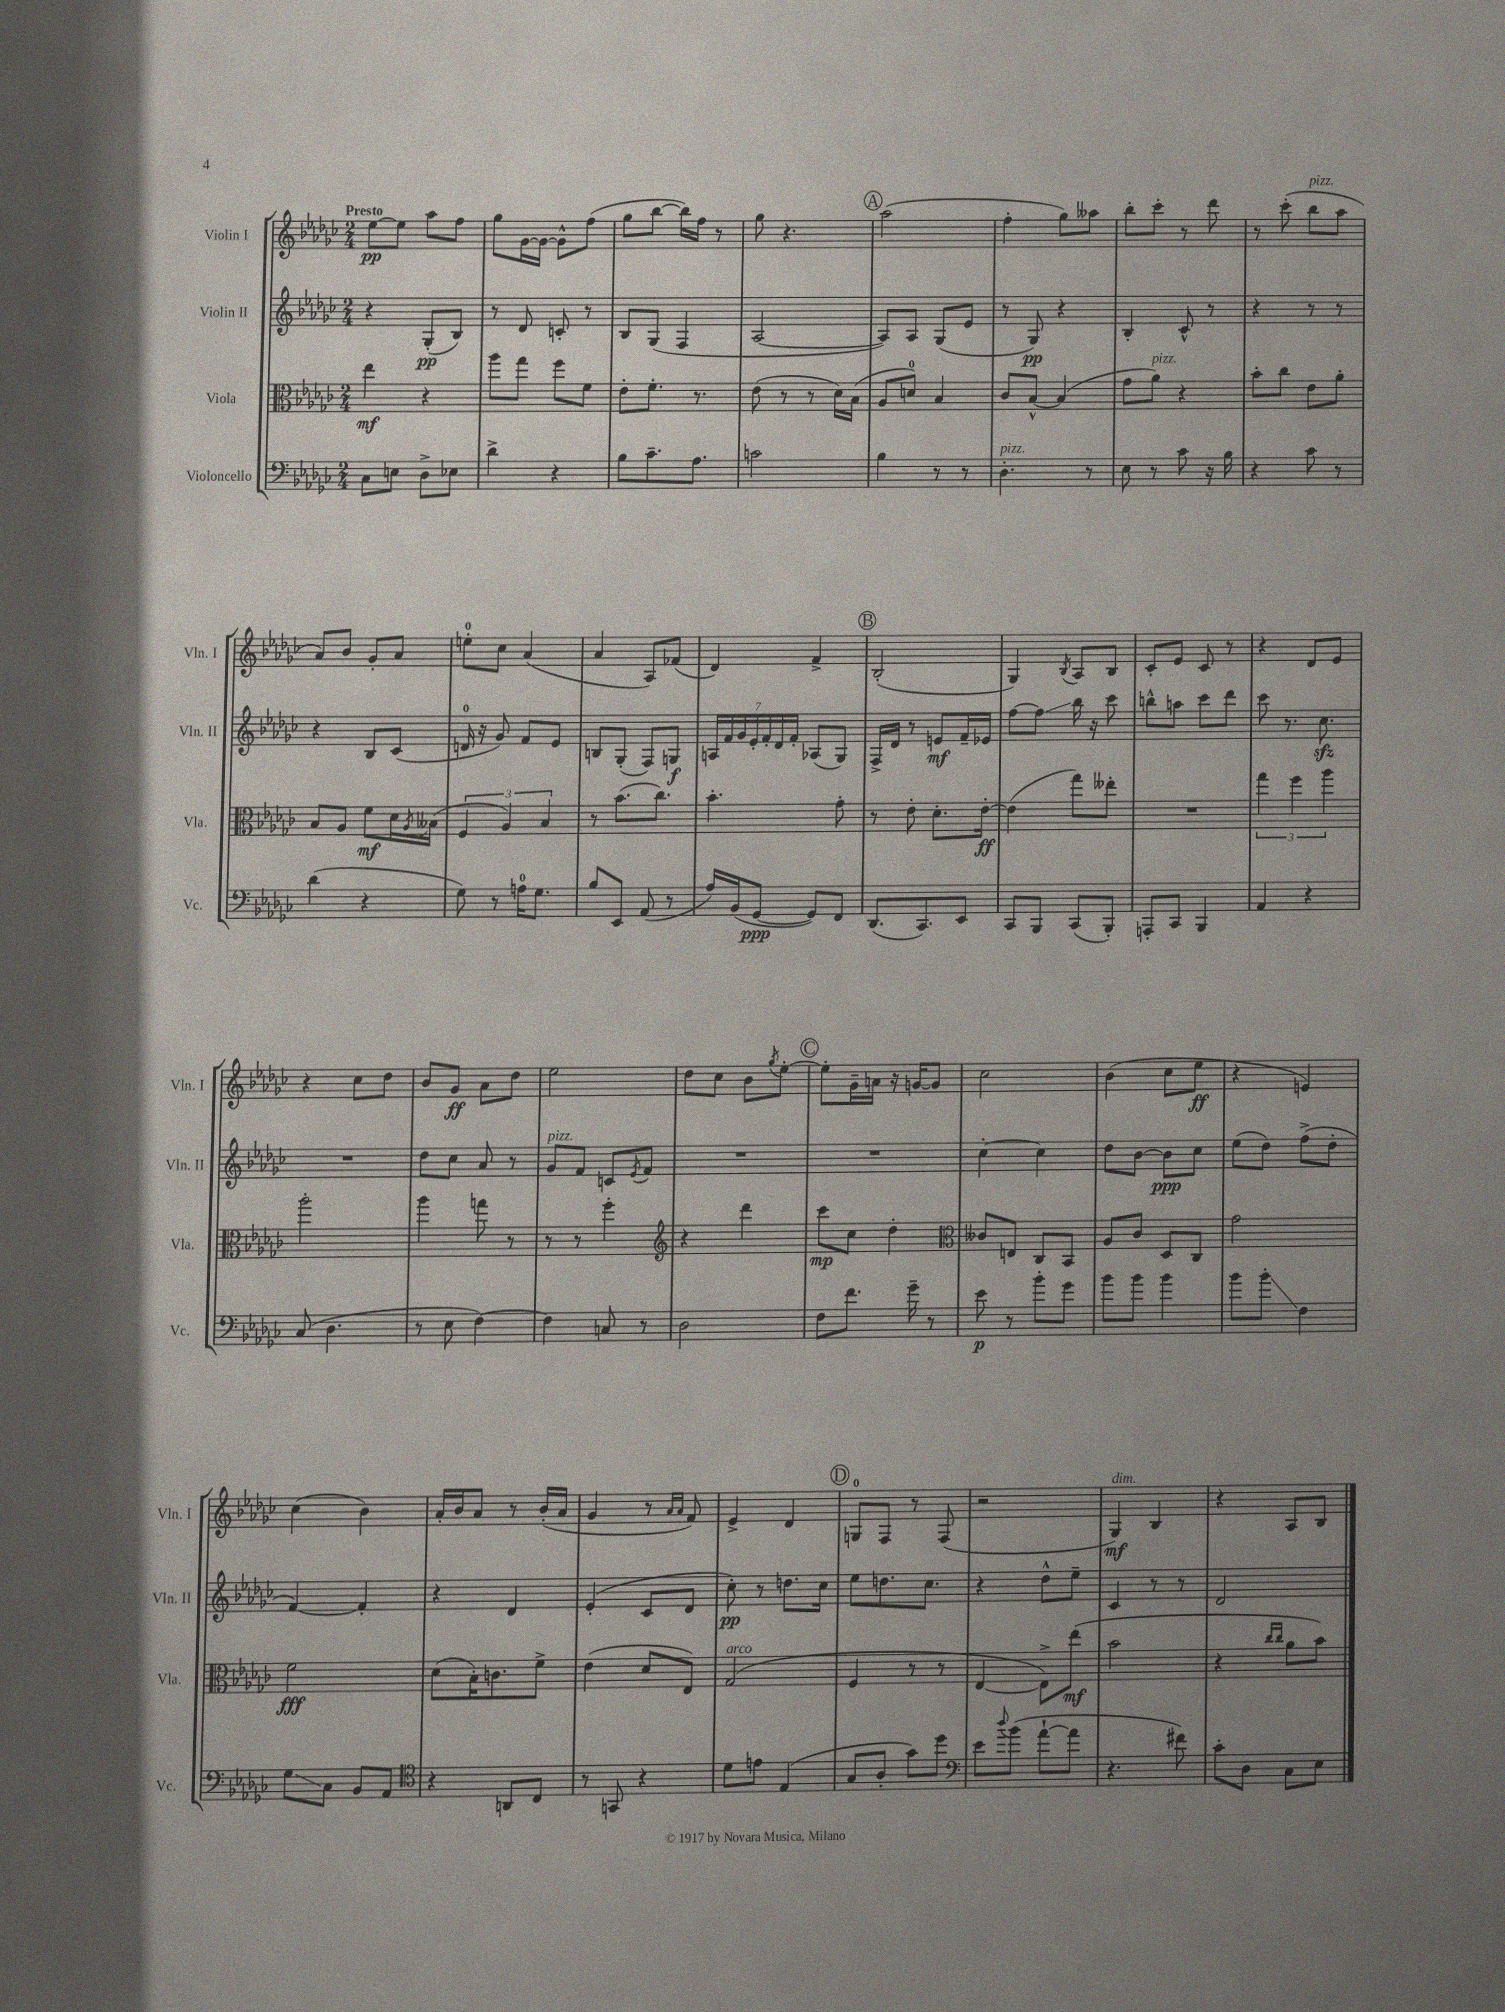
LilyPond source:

<<
\new StaffGroup <<
\new Staff = "s0" \with { instrumentName = "Violin I" shortInstrumentName = "Vln. I" } {
    \clef treble \key ges \major \numericTimeSignature \time 2/4 \tempo "Presto"
    ees''8~\pp ees''8 aes''8 f''8 |
    ges''8 ges'16~ ges'16~ ges'8-^ f''8( |
    ges''8 bes''8~ bes''16) f''16 r8 |
    ges''8 r4. |
    \mark \markup { \circle "A" } aes''2( |
    f''4-. ges''8) aeses''8 |
    bes''8-. ces'''8-. r8 des'''8 |
    r8 ces'''8-.( bes''8^\markup { \italic "pizz." } aes''8 |
    aes'8) bes'8 ges'8-. aes'8 |
    e''8-0-. ces''8 aes'4( |
    aes'4 aes8) fes'8( |
    des'4) f'4-> |
    \mark \markup { \circle "B" } bes2-.( |
    ges4) \acciaccatura { bes8 } aes8 bes8 |
    ces'8-. ees'8 ces'8 r8 |
    r4 des'8 ees'8 |
    r4 ces''8 des''8 |
    bes'8 ges'8\ff aes'8 des''8 |
    ees''2 |
    des''8 ces''8 bes'8 \acciaccatura { ges''8 } ees''8~-. |
    \mark \markup { \circle "C" } ees''8-. ges'16-- a'16 r16 g'16~ g'8 |
    ces''2 |
    bes'4( ces''8 ees''8\ff |
    r4 e'4) |
    ces''4( bes'4) |
    aes'16-. bes'16 aes'8 r8 bes'16-.( aes'16 |
    ges'4 r8 \grace { aes'16 aes'16 } f'8) |
    ees'4-> des'4 |
    \mark \markup { \circle "D" } g8-0 f8 r8 f8( |
    r2 |
    ges4\mf^\markup { \italic "dim." }) bes4 |
    r4 aes8 bes8 \bar "|." |
}
\new Staff = "s1" \with { instrumentName = "Violin II" shortInstrumentName = "Vln. II" } {
    \clef treble \key ges \major \numericTimeSignature \time 2/4
    r4 ges8-.\pp( bes8) |
    r8 des'8 c'8-. r8 |
    bes8 ges8( f4 |
    aes2~ |
    \mark \markup { \circle "A" } aes8) aes8 ges8( ees'8 |
    r8 ges8\pp) r4 |
    bes4-. ces'8-^ r8 |
    r4 r8 r8 |
    r4 bes8 ces'8( |
    d'16-0 r16 ges'8) f'8 ees'8 |
    b8 ges8-.( f8) g8\f |
    \tuplet 7/4 { a16 f'16 ges'16 ees'16-. f'16-. des'16 f'16-. } aes8( ges8) |
    \mark \markup { \circle "B" } f16-> des'16 r8 e'8\mf f'16-- ees'16 |
    f''8~ f''8\glissando bes''16 r16 ces'''8 |
    b''8-^ a''8 ces'''8 des'''8 |
    ces'''8 r8. ces''8.\sfz |
    R2 |
    des''8 ces''8 aes'8 r8 |
    ges'8^\markup { \italic "pizz." } f'8 c'8 \acciaccatura { ees'8 } f'8 |
    R2 |
    \mark \markup { \circle "C" } R2 |
    ces''4~-. ces''4 |
    des''8 bes'8~ bes'8\ppp ces''8 |
    ees''8( des''8) f''8->( des''8-. |
    f'4~) f'4-. |
    r4 des'4 |
    ees'4-.( ces'8 des'8 |
    ces''8-.\pp) r8 d''8. ces''16 |
    \mark \markup { \circle "D" } ees''8 d''8. ces''8. |
    r4 des''8-^ ees''8-- |
    ces'4 r8 r8 |
    des'2 \bar "|." |
}
\new Staff = "s2" \with { instrumentName = "Viola" shortInstrumentName = "Vla." } {
    \clef alto \key ges \major \numericTimeSignature \time 2/4
    ees''4\mf r4 |
    aes''8 ges''8 f''8 f'8 |
    ees'8-. f'8.-. r8. |
    ees'8( r8 r8 des'16) bes16( |
    \mark \markup { \circle "A" } aes8 d'8-0) bes4 |
    ces'8 bes8~-^ bes4( |
    ges'8 aes'8^\markup { \italic "pizz." }) r4 |
    bes'8-. ces''8 ees'8 aes'8-. |
    bes8 aes8 f'8\mf des'16 \acciaccatura { aes8 } beses16( |
    \tuplet 3/2 { f4 aes4) bes4 } |
    r8 bes'8.( ces''8.) |
    bes'4.-. ges'8-. |
    \mark \markup { \circle "B" } r8 ees'8-. des'8.-. ees'16~-.\ff |
    ees'4( ges''8) eeses''8-. |
    R2 |
    \tuplet 3/2 { ges''4 f''4 aes''4 } |
    aes''2-. |
    aes''4 g''8 r8 |
    r8 r8 f''4-. |
    \clef treble r4 des'''4 |
    \mark \markup { \circle "C" } ces'''8\mp ces''8 des''4-. |
    \clef alto ceses'8 e8 ces8 bes,8 |
    aes8 ces'8 des8 ces8 |
    ges'2 |
    f'2\fff |
    des'8( bes16-.) c'8. f'8-> |
    ees'4( des'8 ees8) |
    ges2^\markup { \italic "arco" }( |
    \mark \markup { \circle "D" } f4 r8 r8 |
    ees4~ ees8->) ees''8\mf( |
    bes'2 |
    r4 \grace { ces''16 ces''16 } aes'8 bes'8) \bar "|." |
}
\new Staff = "s3" \with { instrumentName = "Violoncello" shortInstrumentName = "Vc." } {
    \clef bass \key ges \major \numericTimeSignature \time 2/4
    ces8 e8 des8-> ees8 |
    des'4-> r4 |
    bes8 ces'8.-- aes8. |
    c'2 |
    \mark \markup { \circle "A" } bes4 r8 r8 |
    des4.-.^\markup { \italic "pizz." } r8 |
    ees8 r8 ces'8 r16 bes16 |
    r4 ces'8 r8 |
    des'4( r4 |
    ges8) r8 a16-0 ges8. |
    bes8 ees,8 aes,8( r8 |
    aes16) bes,16( ges,8~\ppp ges,8) f,8 |
    \mark \markup { \circle "B" } des,8.( ces,8.) ees,8 |
    ces,8 bes,,8 ces,8( bes,,8-.) |
    a,,8-. ces,8 bes,,4 |
    aes,4 r4 |
    ces8( des4. |
    r8 ees8 f4~) |
    f4 c8 r8 |
    des2 |
    \mark \markup { \circle "C" } f8 f'8. ges'16-- r8 |
    ees'8\p r8 bes'8-. ges'8 |
    bes'8 bes'8 bes'4 |
    bes'8 bes'8-.\glissando f4 |
    ges8\glissando ces8 bes,8 aes,8 |
    \clef tenor r4 a,8 ces8 |
    r8 g,8 r4 |
    des'8 e'8 ees4( |
    \mark \markup { \circle "D" } ges8 aes8-. ges'8) des''8 |
    \clef bass ees'8 \appoggiatura { des''8 } bes'8( aes'8~-! aes'8 |
    r4. fis'8) |
    ces'8-. des8 ces8 ees8 \bar "|." |
}
>>
>>
\layout { \context { \Score \remove "Bar_number_engraver" } }
